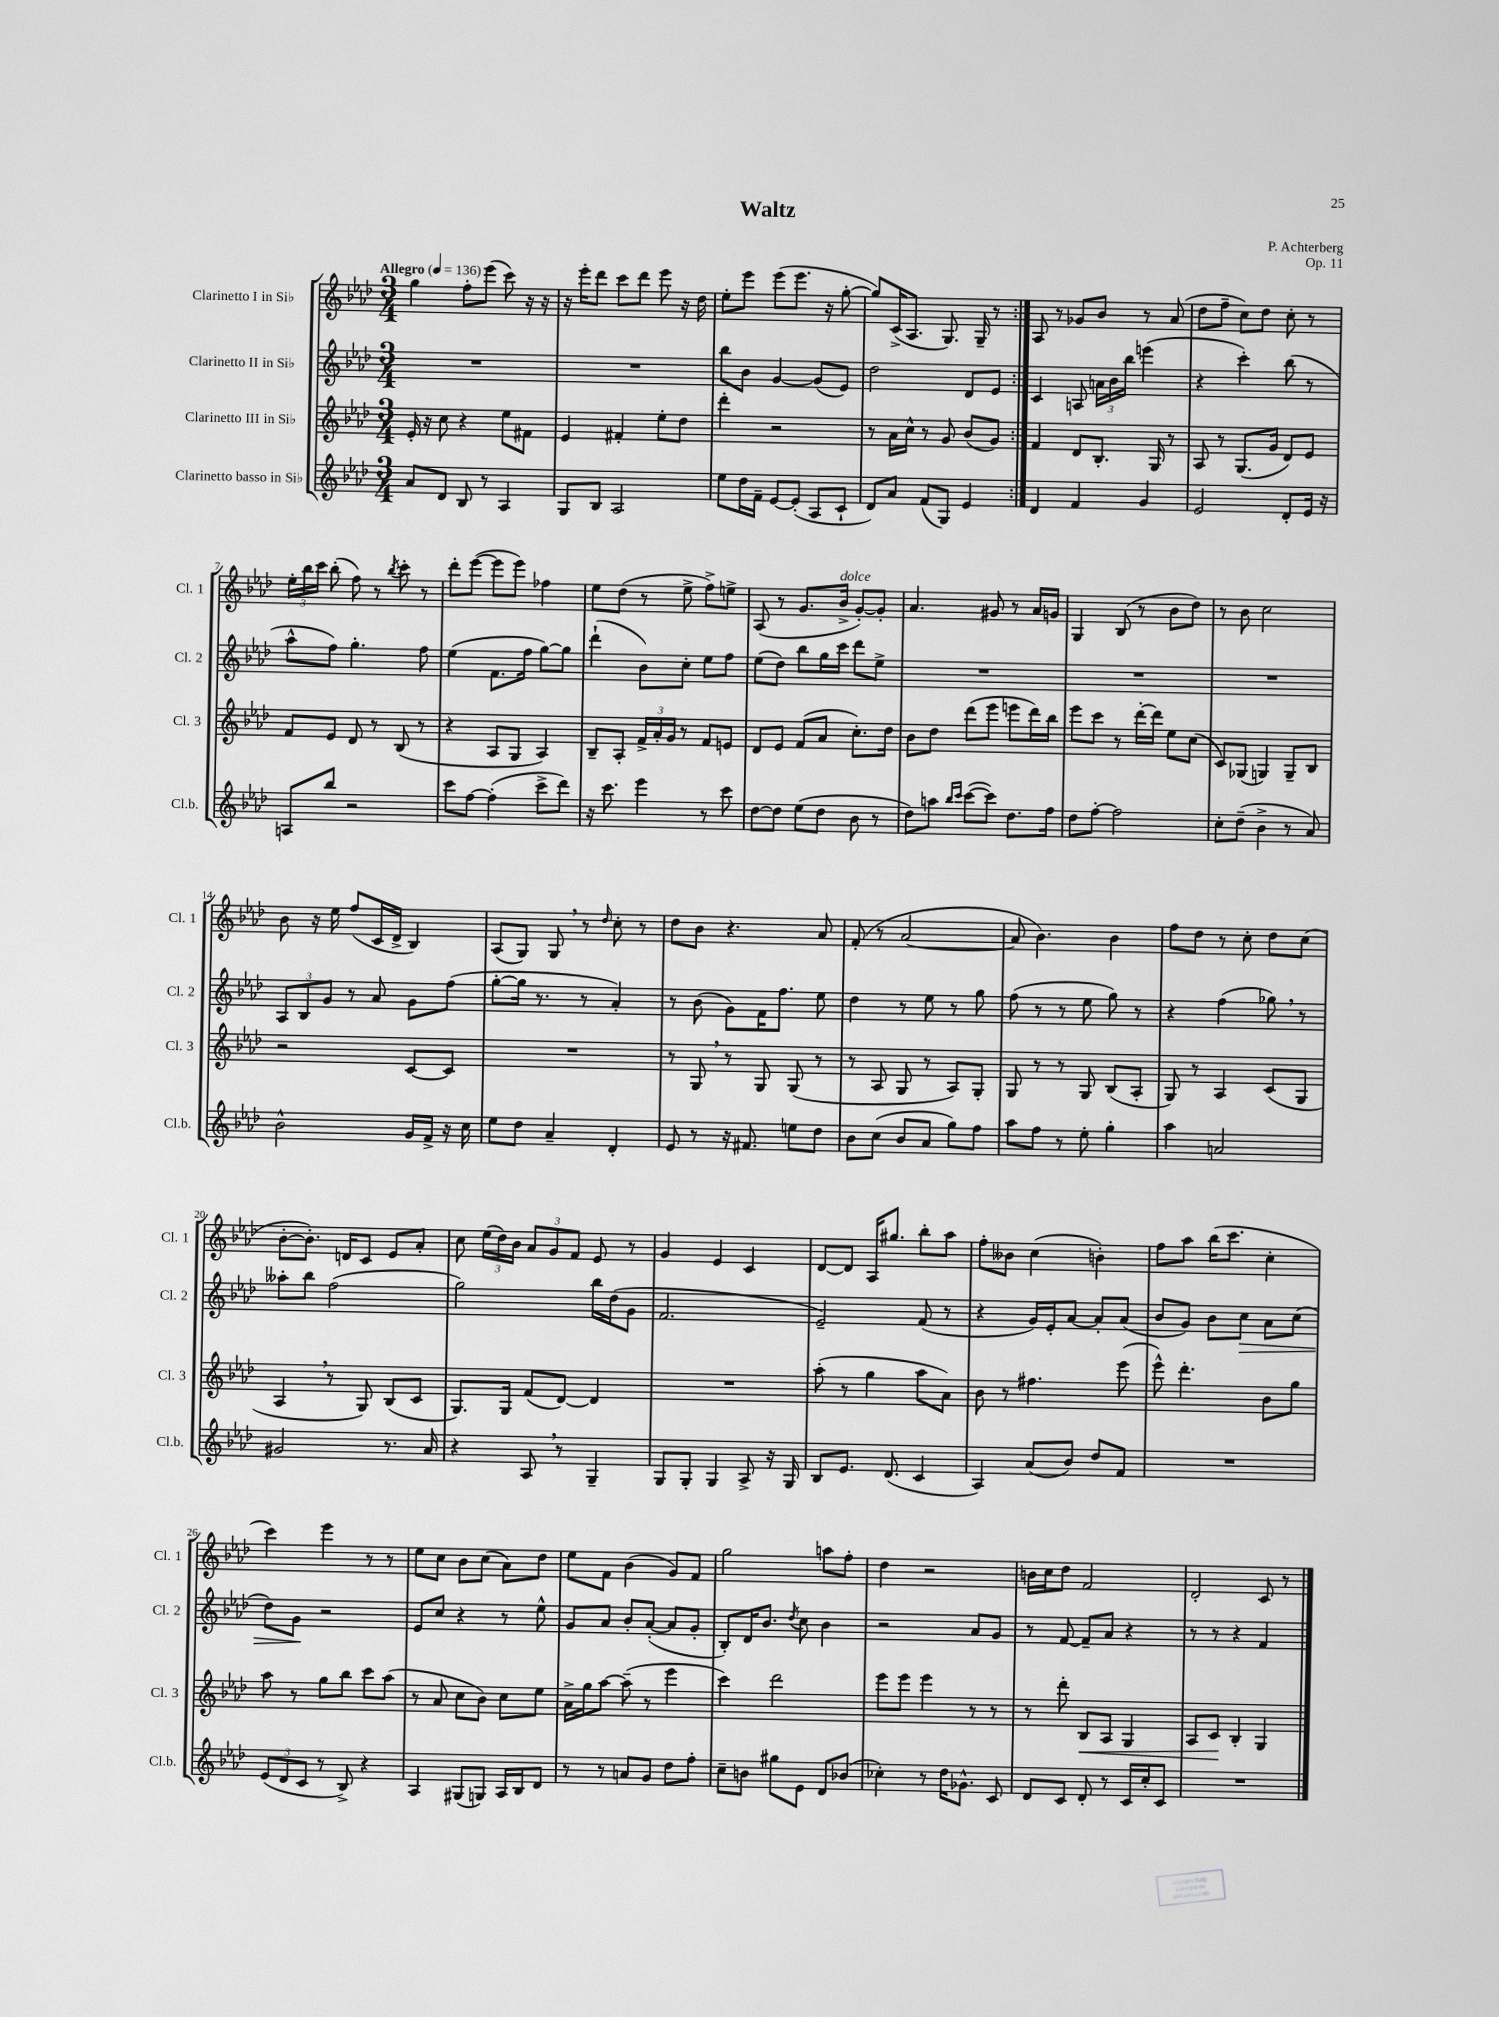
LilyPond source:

\header { title = "Waltz" composer = "P. Achterberg" opus = "Op. 11" }
<<
\new StaffGroup <<
\new Staff = "s0" \with { instrumentName = "Clarinetto I in Sib" shortInstrumentName = "Cl. 1" } {
    \clef treble \key aes \major \numericTimeSignature \time 3/4 \tempo "Allegro" 4 = 136
    \autoBeamOff \repeat volta 2 { g''4 f''8[-. ees'''8]( c'''8) r16 r16 |
    r16 ees'''16[-. des'''8] c'''8[ des'''8] ees'''8 r16 des''16 |
    ees''8[-. ees'''8] ees'''8[( ees'''8.] r16 g''8~-. |
    g''8[) c'16->( aes8.] g8.) g16-- r8 | }
    aes8 r8 ges'8[ bes'8] r8 aes'8( |
    des''8[ f''8]-- c''8[) des''8] c''8-. r8 |
    \tuplet 3/2 { ees''16[-. bes''16 c'''16] } bes''8-.( f''8) r8 \acciaccatura { bes''8 } c'''8-. r8 |
    des'''8[-. ees'''8]~( ees'''8[ ees'''8]) fes''4 |
    ees''8[ des''8]( r8 ees''8-> f''8[->) e''8]-> |
    aes8( r8 g'8.[ bes'16]->^\markup { \italic "dolce" } g'8[~-.) g'8]-. |
    aes'4. gis'8 r8 aes'16[ g'16] |
    g4 bes8( r8 bes'8[ des''8]) |
    r8 bes'8 c''2 |
    bes'8 r16 ees''16 f''8[( c'16 des'16]-> bes4) |
    aes8[( g8]) g8 \breathe r8 \grace { des''16 } c''8-. r8 |
    des''8[ bes'8] r4. aes'8 |
    f'8-.( r8 aes'2~ |
    aes'8 bes'4.) bes'4 |
    f''8[ des''8] r8 c''8-. des''8[ c''8]( |
    bes'8[~-. bes'8.]-.) d'16[ c'8] ees'8[ aes'8]-. |
    c''8 \tuplet 3/2 { ees''16[( des''16) bes'16] } \tuplet 3/2 { aes'8[ g'8 f'8] } ees'8 r8 |
    g'4 ees'4 c'4 |
    des'8[~ des'8] aes16[ gis''8.] bes''8[-. aes''8] |
    f''8[-. beses'8] c''4( b'4-.) |
    f''8[ aes''8] bes''16[( c'''8.] c''4-. |
    c'''4) ees'''4 r8 r8 |
    ees''8[ c''8] bes'8[ c''8]( aes'8[) des''8] |
    ees''8[ f'8] bes'4( g'8[) f'8] |
    g''2 a''8[ f''8]-. |
    des''4 r2 |
    b'16[ c''16 des''8] f'2 |
    des'2-. c'8 r8 \bar "|." |
}
\new Staff = "s1" \with { instrumentName = "Clarinetto II in Sib" shortInstrumentName = "Cl. 2" } {
    \clef treble \key aes \major \numericTimeSignature \time 3/4
    \autoBeamOff \repeat volta 2 { R2. |
    R2. |
    bes''8[ bes'8] g'4~ g'8[( ees'8]) |
    des''2 des'8[ ees'8] | }
    c'4 a8 \tuplet 3/2 { a'16[ bes'16 bes''16] } e'''4( |
    r4 c'''4-.) bes''8( r8 |
    aes''8[-^ f''8]) g''4.-. f''8 |
    ees''4( f'8.[ f''16] g''8[~) g''8] |
    des'''4-!( bes'8[) c''8]-. ees''8[ f''8] |
    ees''8[( des''8]) bes''8[ g''16 c'''16] des'''8[ ees''8]-> |
    R2. |
    R2. |
    R2. |
    \tuplet 3/2 { aes8[ bes8 g'8] } r8 aes'8 g'8[ f''8]( |
    g''8[~-. g''16] r8. r8 aes'4-.) |
    r8 bes'8( g'8[) f'16 f''8.] ees''8 |
    des''4 r8 ees''8 r8 g''8 |
    f''8( r8 r8 ees''8 g''8) r8 |
    r4 f''4( ges''8) \breathe r8 |
    aeses''8[-. bes''8] f''2( |
    g''2) bes''16[ des''16( g'8] |
    f'2. |
    ees'2--) f'8( r8 |
    r4 g'16[) ees'16-. aes'8]~ aes'8[-. aes'8]( |
    bes'8[ g'8]) bes'8[ c''8]\> aes'8[ c''8]( |
    des''8[) g'8]\! r2 |
    ees'8[ c''8] r4 r8 ees''8-^ |
    g'8[ aes'8] bes'8[-. aes'8]~-.( aes'8[ g'8]-. |
    bes8[-.) des'16 bes'8.] \acciaccatura { des''8 } c''8 bes'4 |
    r2 aes'8[ g'8] |
    r8 f'8~ f'8[-- aes'8] r4 |
    r8 r8 r4 f'4 \bar "|." |
}
\new Staff = "s2" \with { instrumentName = "Clarinetto III in Sib" shortInstrumentName = "Cl. 3" } {
    \clef treble \key aes \major \numericTimeSignature \time 3/4
    \autoBeamOff \repeat volta 2 { ees'16-. r16 c''8 r4 ees''8[ fis'8] |
    ees'4 fis'4-. ees''8[-. des''8] |
    des'''4-. r2 |
    r8 aes'16[ c''16]-^ r8 g'8 bes'8[( g'8]) | }
    f'4 des'8[ bes8.]-. g16 r8 |
    aes8 r8 g8.[( g'16] des'8[) ees'8] |
    f'8[ ees'8] des'8 r8 bes8( r8 |
    r4 aes8[ g8] aes4) |
    bes8[-- aes8]-. \tuplet 3/2 { f'16[-> aes'16-. g'16] } r8 f'8[ e'8] |
    des'8[ ees'8] f'8[( aes'8] c''8.[-.) des''16] |
    bes'8[ des''8] des'''8[( ees'''8] e'''8[ des'''16) bes''16] |
    ees'''8[ c'''8] r8 des'''16[~-. des'''16] ees''8[ c''8]( |
    c'8[) ges8]( g4) g8[-- bes8] |
    r2 c'8[~ c'8] |
    R2. |
    r8 g8 \breathe r8 g8 g8( r8 |
    r8 aes8 g8 r8 aes8[) g8]-. |
    g8 r8 r8 g8 bes8[( aes8]-. |
    g8) r8 aes4 c'8[( g8] |
    aes4 \breathe r8 g8) bes8[( c'8] |
    g8.[) g16] f'8[( des'8]~) des'4 |
    R2. |
    aes''8-.( r8 g''4 aes''8[ aes'8]) |
    bes'8 r8 fis''4. ees'''8( |
    ees'''8-^) des'''4.-. bes'8[ g''8] |
    aes''8 r8 g''8[ bes''8] c'''8[ aes''8]( |
    r8 aes'8 c''8[ bes'8]) c''8[ ees''8] |
    aes'16[-> g''16 aes''8]~ aes''8--( r8 ees'''4 |
    c'''4) des'''2 |
    ees'''8[ ees'''8] ees'''4 r8 r8 |
    r8 des'''8-. bes8[\< aes8] g4 |
    aes8[ c'8]\! bes4-. g4 \bar "|." |
}
\new Staff = "s3" \with { instrumentName = "Clarinetto basso in Sib" shortInstrumentName = "Cl.b." } {
    \clef treble \key aes \major \numericTimeSignature \time 3/4
    \autoBeamOff \repeat volta 2 { aes'8[ des'8] bes8 r8 aes4 |
    g8[ bes8] aes2 |
    ees''8[ des''16 f'16]-- ees'8[~ ees'8]-.( aes8[ c'8]-! |
    des'8[) aes'8] f'8[( g8]) ees'4 | }
    des'4 f'4 g'4 |
    ees'2 des'8[-. ees'16] r16 |
    a8[ bes''8] r2 |
    c'''8[ f''8]~ f''4-.( c'''8[-> des'''8]) |
    r16 c'''8. ees'''4 r8 c'''8 |
    des''8[~ des''8] ees''8[( des''8] bes'8 r8 |
    des''8[) a''8] \grace { bes''16[ c'''16] } c'''8[~( c'''8]) des''8.[ f''16] |
    des''8[ f''8]~-. f''2 |
    c''8[-. des''8]--( bes'4-> r8 aes'8) |
    bes'2-^ g'16[ f'16]-> r16 c''16 |
    ees''8[ des''8] aes'4-- des'4-. |
    ees'8 r8 r16 fis'8. e''8[ des''8] |
    bes'8[ c''8]( bes'8[ aes'8] g''8[) f''8] |
    aes''8[ f''8] r8 ees''8-. g''4-. |
    aes''4 a'2 |
    gis'2 r8. aes'16 |
    r4 aes8 \breathe r8 g4-- |
    g8[ g8]-. g4 aes8-> r16 g16 |
    bes8[ ees'8.] des'8.( c'4 |
    aes4) aes'8[( bes'8]) des''8[ f'8] |
    R2. |
    \tuplet 3/2 { ees'8[( des'8 c'8] } r8 bes8->) r4 |
    aes4 gis8[( g8]) aes16[ bes16 des'8] |
    r8 r8 a'8[ g'8] des''8[ f''8]-. |
    c''8[-- b'8] gis''8[ ees'8] des'8[ bes'8]( |
    ces''4-.) r8 des''16[ ges'8.]-^ c'8 |
    des'8[ c'8] des'8-. r8 c'16[ c''16-. c'8] |
    R2. \bar "|." |
}
>>
>>
